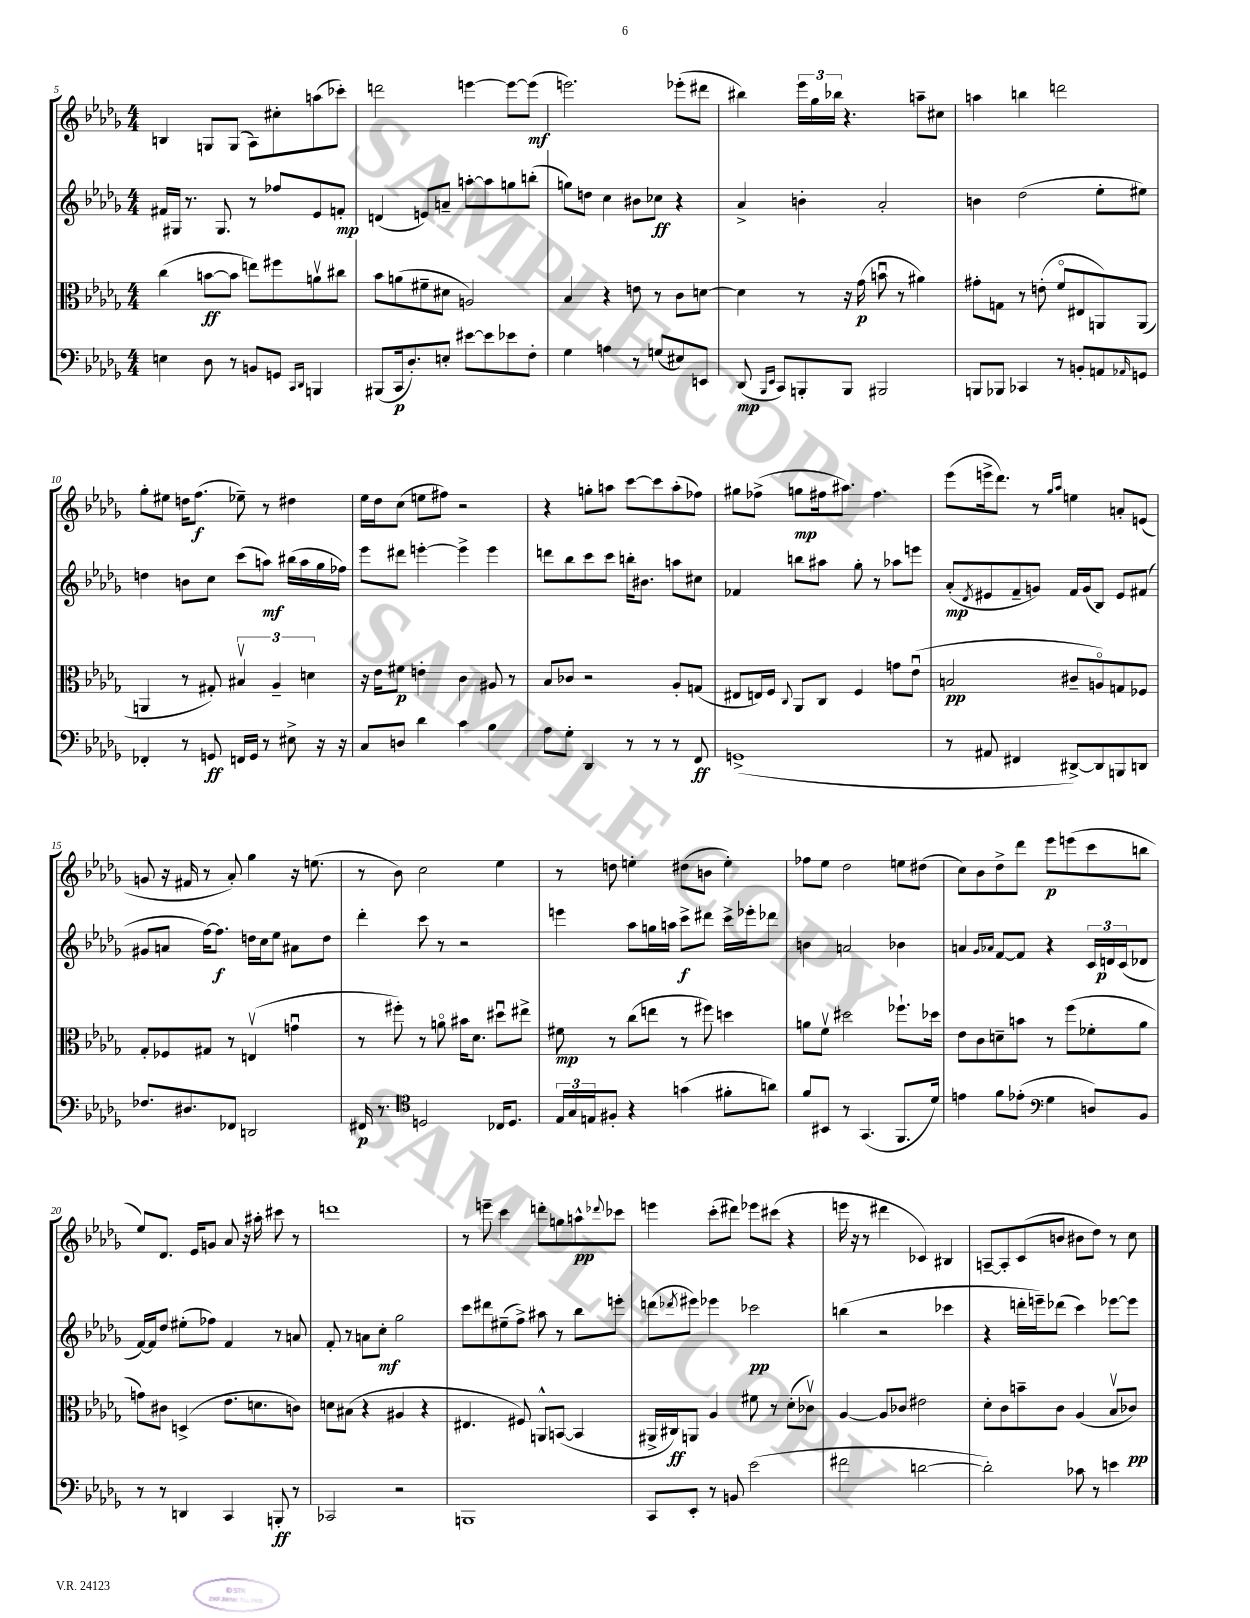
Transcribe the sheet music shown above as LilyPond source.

<<
\new StaffGroup <<
\new Staff = "s0" {
    \clef treble \key des \major \numericTimeSignature \time 4/4
    b4 g8 g8( aes8) cis''8-. a''8( ces'''8-.) |
    d'''2 e'''4~ e'''8~ e'''8\mf( |
    e'''2.) ees'''8-.( dis'''8 |
    bis''4) \tuplet 3/2 { ees'''16 ges''16 bes''16 } r4. a''8-- cis''8 |
    a''4 b''4 d'''2 |
    ges''8-. eis''8 d''16 f''8.\f( ees''8--) r8 dis''4 |
    ees''16 des''16 c''8( e''8 fis''8) r2 |
    r4 g''8-. a''8 c'''8~ c'''8 a''8-.( fes''8) |
    gis''8 fes''8->( g''8\mp fis''16 ais''8.) fis''4. |
    ees'''8( e'''16-> des'''8.) r8 \grace { ges''16 aes''16 } e''4 a'8-. e'8( |
    g'8 r16 fis'16 r8 aes'8-.) ges''4 r16 e''8.( |
    r8 bes'8) c''2 ees''4 |
    r8 d''8 e''4-. dis''8( b'8 e''4-.) |
    fes''8 ees''8 des''2 e''8 dis''8( |
    c''8) bes'8 des''8-> des'''8 ees'''8\p e'''8( c'''8 b''8 |
    ees''8) des'8. ees'16 g'8 aes'8 r16 ais''16-. cis'''8 r8 |
    d'''1 |
    r8 e'''8-- c'''4 d'''8-. g''8 a''8-^\pp \appoggiatura { des'''8 } ces'''8 |
    e'''4 c'''8-.( dis'''8) ees'''8 cis'''8( r4 |
    e'''16 r16 r8 dis'''4 ces'4) bis4 |
    a8~-- a8-. c'8( b'8 bis'8 des''8) r8 c''8 \bar "|." |
}
\new Staff = "s1" {
    \clef treble \key des \major \numericTimeSignature \time 4/4
    fis'16 gis16 r8. gis8. r8 fes''8 ees'8 f'8-.\mp |
    d'4( e'8) a'8-- a''8~-. a''8 g''8 b''8-.( |
    g''8) d''8 c''4 bis'8 ces''8\ff r4 |
    aes'4-> b'4-. aes'2-. |
    b'4 des''2( ees''8-. eis''8) |
    d''4 b'8 c''8 c'''8( a''8\mf) bis''16( a''16 ges''16 fes''16) |
    ees'''8 dis'''8 e'''4~-. e'''4-> e'''4 |
    d'''8 bes''8 c'''8 c'''8 b''16-. bis'8. a''8 cis''8 |
    fes'4 b''8 ais''8 ges''8-. r8 aes''8 e'''8 |
    aes'8-.\mp( \acciaccatura { des'8 } eis'8 f'8-- g'8) f'16 g'16( bes8) eis'8 fis'8( |
    gis'8 a'8 f''16~) f''8.\f d''16 c''16 ees''8 ais'8 d''8 |
    des'''4-. c'''8 r8 r2 |
    e'''4 aes''8 g''16 a''16 c'''8->\f dis'''8 c'''16-> ees'''16-. des'''8 |
    b'4 a'2 bes'4 |
    a'4 \grace { ges'16 aes'16 } f'8~ f'8 r4 \tuplet 3/2 { c'16 d'16\p c'16( } des'8 |
    f'16~) f'16 des''8 eis''8-.( fes''8) f'4 r8 a'8 |
    f'8-. r8 a'8 c''8-.\mf ges''2 |
    c'''8 dis'''8 eis''8--( f''8->) ais''8 r8 bes''8 e'''8-. |
    d'''8( \acciaccatura { des'''8 } eis'''8) ees'''4 ces'''2\pp |
    b''4( r2 ces'''4 |
    r4 d'''16-. e'''16--) des'''8( c'''4) ees'''8~ ees'''8 \bar "|." |
}
\new Staff = "s2" {
    \clef alto \key des \major \numericTimeSignature \time 4/4
    c''4( b'8~\ff b'8 e''8) fis''8 a'8\upbow cis''8 |
    bes'8 a'8( fis'8-- dis'8 a2) |
    bes4 r4 e'8 r8 c'8 d'8~ |
    d'4 r8 r16 ges'16\p( b'8\downbow r8 ais'4) |
    gis'8-. g8 r8 e'8-.( f'8\flageolet eis8 a,8) a,8( |
    a,4 r8 gis8-.) \tuplet 3/2 { bis4\upbow aes4-- d'4 } |
    r16 ees'16 fis'8\p e'4-. c'4 ais8 r8 |
    bes8 ces'8 r2 aes8-. g8( |
    eis8 e16) f16 \appoggiatura { c8 } aes,8 c8 f4 g'8 ees'8\downbow( |
    b2\pp cis'8-- a8\flageolet) g8 fes8 |
    ges8-. fes8 gis8 r8 e4\upbow( g'4\downbow |
    r8 fis''8-.) r8 a'8\flageolet bis'16 des'8. dis''8\downbow eis''8-> |
    fis'8\mp r8 c''8( e''8 r8 fis''8) d''4 |
    a'8 f'8\upbow dis''2 fes''8.-! des''16 |
    ees'8 c'8 d'8-- b'8 r8 f''8( fes'8-. aes'8 |
    g'8) cis'8 d4->( ees'8. d'8. c'8) |
    d'8 bis8( r4 ais4 r4 |
    eis4. fis8) a,8-^ b,8~( b,4 |
    ais,16-> cis16\ff) a,8 aes4 fis'8 r8 des'8-.( ces'8\upbow) |
    aes4~ aes8 ces'8 eis'2 |
    des'8-. c'8 b'8-- c'8 aes4( bes8\upbow ces'8\pp) \bar "|." |
}
\new Staff = "s3" {
    \clef bass \key des \major \numericTimeSignature \time 4/4
    e4 des8 r8 b,8 g,8 \grace { c,16 des,16 } b,,4 |
    bis,,8( c,16\p des8.-.) e8-. eis'8~ eis'8 ees'8 f8-. |
    ges4 a4 r8 g8( eis8) e,8 |
    des,8\mp( \grace { bes,,16 ees,16 } c,8) b,,8-. b,,8 bis,,2 |
    b,,8 bes,,8 ces,4 r8 b,8-. a,8 \grace { aes,16 } g,8 |
    fes,4-. r8 g,8\ff f,16 g,16 r8 eis8-> r16 r16 |
    c8 d8 des'4 c'4 bes4 |
    aes8 ges8-. des,4 r8 r8 r8 f,8\ff |
    g,1->( |
    r8 ais,8 fis,4 dis,8~->) dis,8 b,,8 d,8 |
    fes8. dis8. fes,8 d,2 |
    fis,16\p r8. \clef tenor d2 ces16 d8. |
    \tuplet 3/2 { ees16 ges16 e16 } fis8-. r4 g'4( fis'8-. a'8) |
    f'8 bis,8 r8 ges,4.( f,8. des'16) |
    e'4 f'8 ees'8-.( \clef bass ges4 d8) bes,8 |
    r8 r8 d,4 c,4 b,,8-.\ff r8 |
    ces,2 r2 |
    b,,1 |
    c,8 ees,8-. r8 b,8 ees'2( |
    fis'2 d'2~ |
    d'2-.) ces'8 r8 e'4 \bar "|." |
}
>>
>>
\layout { \context { \Score currentBarNumber = #5 } }
